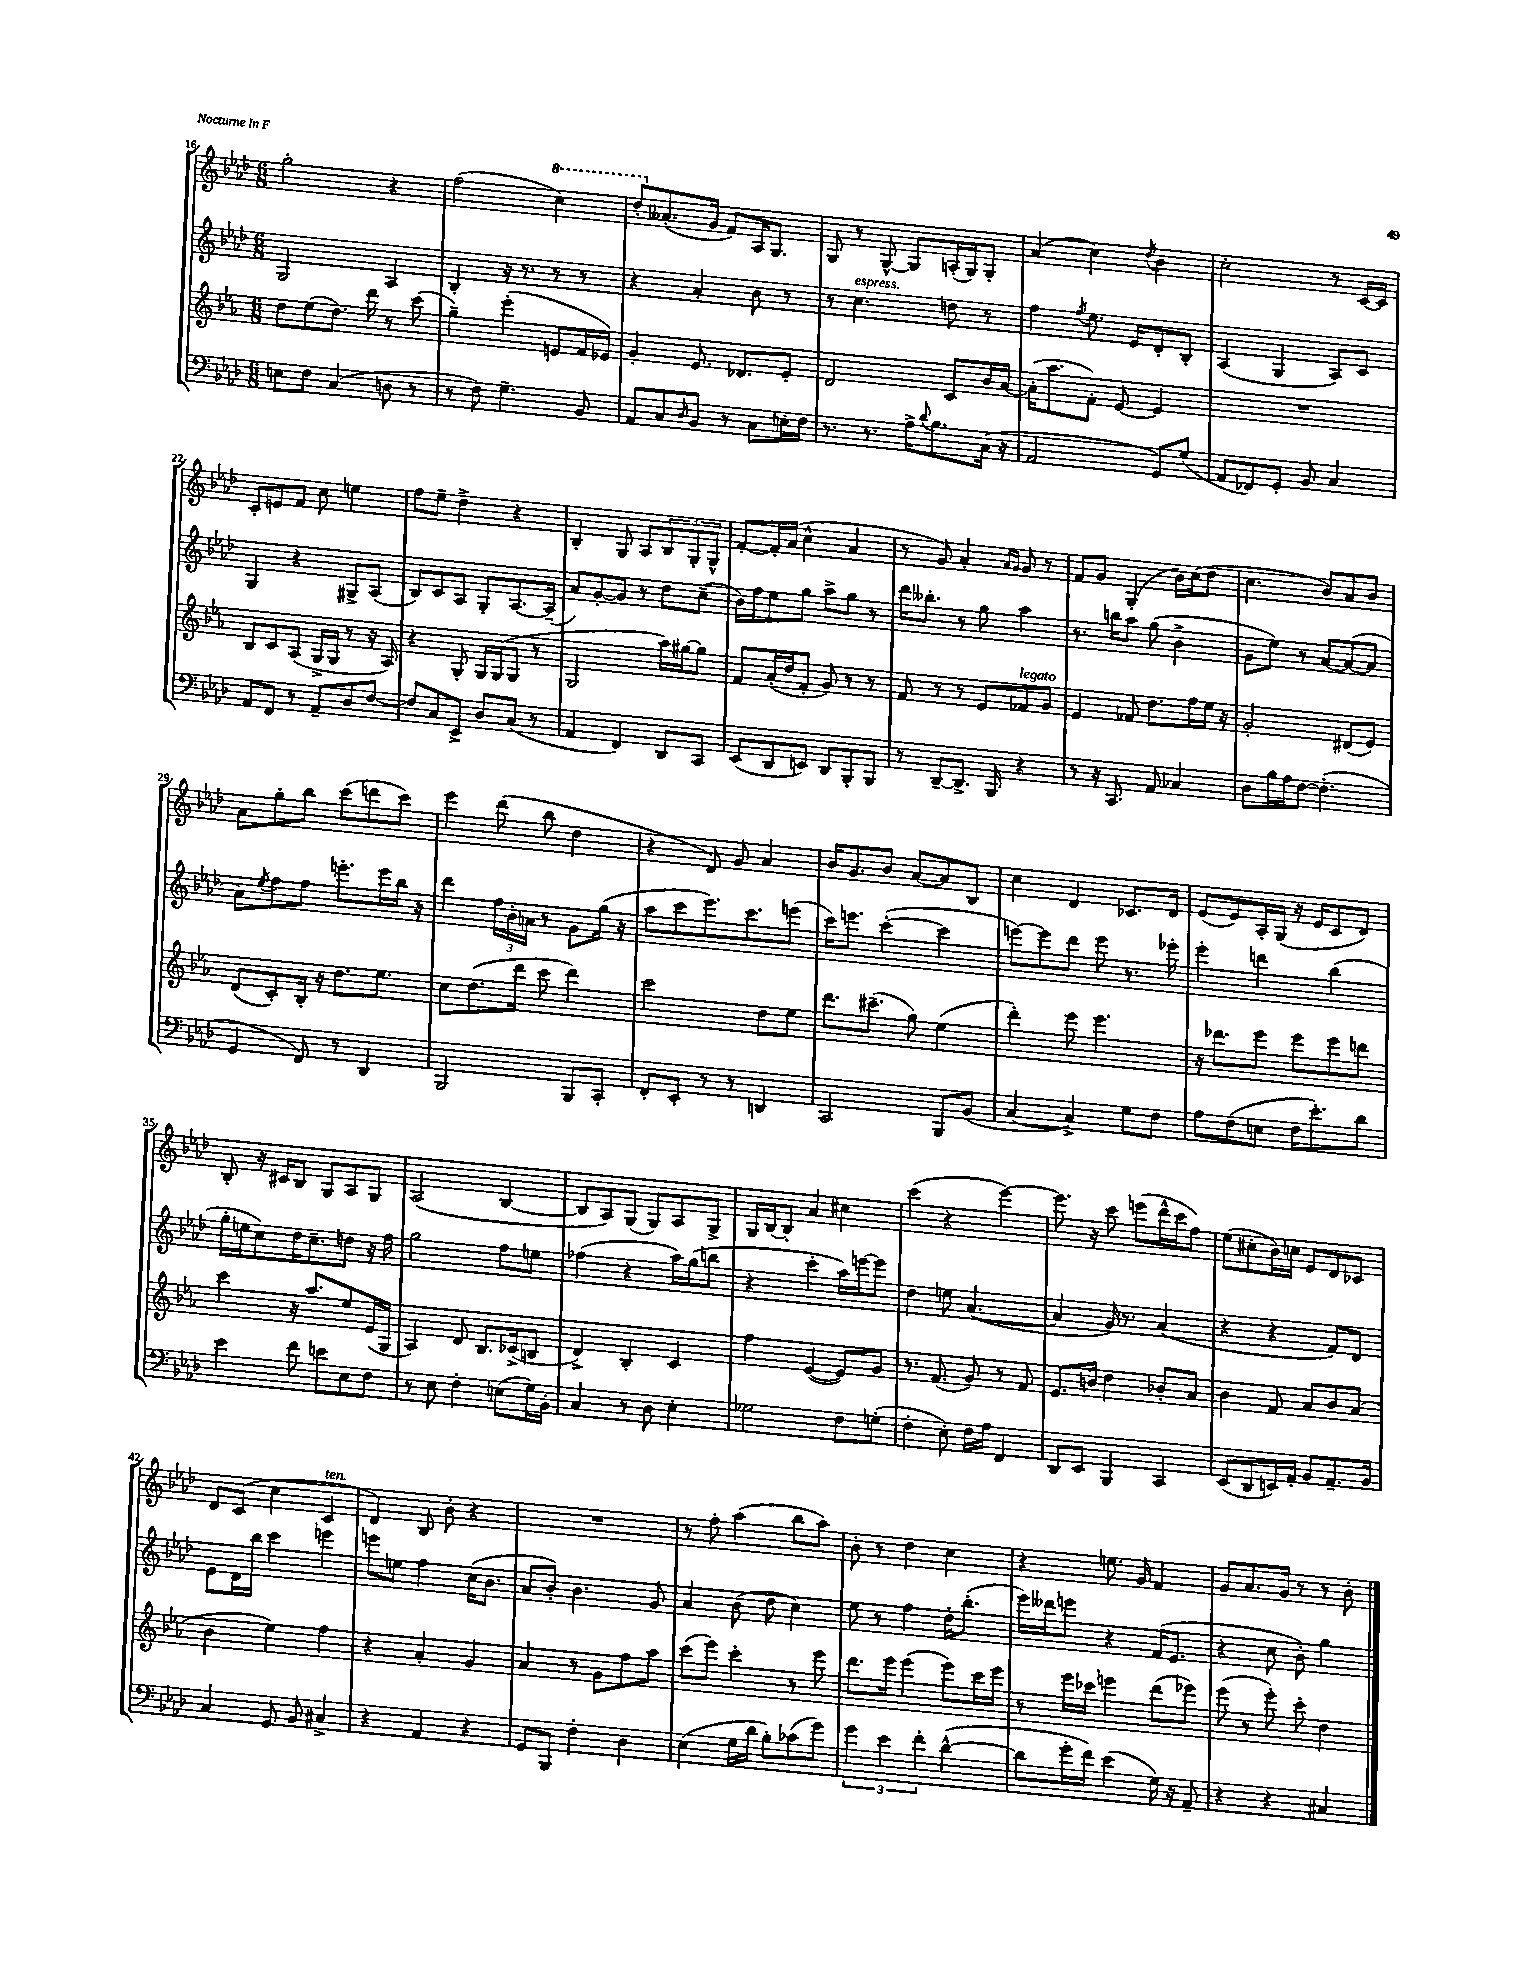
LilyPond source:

<<
\new StaffGroup <<
\new Staff = "s0" {
    \clef treble \key aes \major \numericTimeSignature \time 6/8
    g''2-. r4 |
    f''2( \ottava #1 c'''4) |
    des'''8-. \ottava #0 aeses'8.-.( g'16 f'8) aes16 g8. |
    g8 r8 g8~-^ g8 a16-.( g16) g8-. |
    aes'4( c''4) \acciaccatura { des''8 } bes'4 |
    c''2-. r8 c'16~ c'16 |
    c'8-. e'8 f'8 c''8 e''4 |
    f''8 ees''8-- des''4-> r4 |
    bes4-. g8 aes8 \tuplet 3/2 { bes8 g8-. g8-^ } |
    f'8~-. f'16-. aes'16( c''4-^ aes'4 |
    r8 g'8) aes'4-. \grace { aes'16 g'16 } g'8 r8 |
    f'8 g'8 g4-.( bes'16) c''16( des''8 |
    c''4. bes'8) aes'8 bes'8 |
    aes'8 g''8-. bes''8 c'''8( d'''8 c'''8) |
    ees'''4 des'''8( bes''8 des''4 |
    r4 des'8) g'8 aes'4 |
    bes'16 g'8. bes'8 aes'8~ aes'8 bes8 |
    c''4 des'4 ces'8. des'16 |
    ees'8( ees'8) aes16-. g16( r16 ees'16 c'8 des'8) |
    bes8-. r16 cis'16 bes8 g8 aes8 g8 |
    aes2( bes4~ |
    bes8 aes8) g8( g8) aes8 g8-> |
    g16 bes16~ bes8-. aes'4 cis''4 |
    c'''4( r4 ees'''4~) |
    ees'''8. r16 c'''8 e'''8( des'''16-^ c'''16 f''8) |
    ees''8( cis''8-. bes'16) c''16 ees'8 des'8 ces'8 |
    des'8 c'8( c''4 c'4^\markup { \italic "ten." } |
    des'4) bes8 bes'8-. r4 |
    R2. |
    r8 f''8-. aes''4( bes''8 aes''8) |
    bes'8-. r8 des''4 c''4 |
    r4 e''8. g'16 f'4 |
    g'8 aes'8. g'16 r8 r8 bes'8-. \bar "|." |
}
\new Staff = "s1" {
    \clef treble \key aes \major \numericTimeSignature \time 6/8
    g2 aes4 |
    bes4-. r16 r8. r8 r8 |
    r4 aes'4-. bes'8 r8 |
    r8 c''4.^\markup { \italic "espress." } d''8 r8 |
    f''4 \acciaccatura { f''8 } ees''8. ees'16 des'8-. bes8-. |
    aes4( g4 aes8) c'8 |
    g4 r4 gis8-> aes8( |
    bes8) c'8 aes8 g8-. aes8.~ aes16--( |
    aes'8) g'8~-. g'8 r8 des''8 c''8--( |
    bes'16) f''16 ees''8 g''8 aes''8-> g''8 r8 |
    des'''16 beses''8.-. r8 g''8 aes''4 |
    r8. b''16 aes''8 g''8( bes'4-> |
    g'8 ees''8) r8 aes'8~ aes'8~( aes'8 |
    aes'8) \acciaccatura { ees''8 } f''8 f''8 e'''8.-. e'''16 bes''16 r16 |
    des'''4 \tuplet 3/2 { f''16 bes'16-. a'16 } r8 g'8 g''16( r16 |
    aes''8 c'''8 ees'''8.) c'''8. e'''8( |
    c'''16) e'''8. c'''4~-.( c'''4 |
    e'''8~) e'''8 des'''8 e'''8 r8. ees'''16-. |
    ees'''4-. d'''4 bes''4( |
    g''16-. e''16 c''8) des''16 c''8.-- d''8 r16 f''16 |
    g''2 f''8 e''8 |
    fes''4( r4 aes''16) g''16( b''8 |
    r4 c'''4-. aes''16) e'''16~ e'''8 |
    des''4 e''8 aes'4.~( |
    aes'4 g'16) r8. aes'4( |
    r4 r4 f'8) des'8 |
    ees'8 des'16 bes''16 c'''4 e'''4 |
    e'''8 e''8 f''4 c''16( bes'8. |
    aes'8 bes'8-.) bes'4. g'8 |
    aes'4 bes'8( des''8 c''4) |
    ees''8 r8 f''4 des''16-. bes''8.-.( |
    ees'''16) deses'''16 e'''8 r4 f'16( ees'8. |
    r4 c''8 bes'8-.) g''4 \bar "|." |
}
\new Staff = "s2" {
    \clef treble \key ees \major \numericTimeSignature \time 6/8
    d''8 ees''8( d''8.) d'''16 r8 c'''8( |
    g''4--) ees'''4-.( e'8 f'16 ees'16) |
    g'4-. ees'8. des'8. ees'8-. |
    d'2 c'8 bes'16 aes'16~ |
    aes'16-.( aes''8. f'8-.) ees'8~ ees'4 |
    R2. |
    bes8 c'8 aes8( g16-> g16 r8 r16 aes16) |
    r4 g8-. g16 g16( g8 r8 |
    g2 aes''16) gis''16~ gis''8 |
    f'8 aes'16-.( d''16 f'8-. g'8) r8 r8 |
    f'8 r8 r8 ees'8 fes'8^\markup { \italic "legato" } g'8 |
    ees'4 fes'8 d''8. f''16 ees''16 r16 |
    g'2-. dis'8( ees'8) |
    d'8( c'8-.) bes16-. r16 d''8. ees''8. |
    c''8 d''8.( d'''16 c'''8 d'''4) |
    c'''2 d''8 ees''8 |
    d'''8. cis'''8.--( g''8) ees''4( |
    d'''4-.) ees'''8 ees'''4. |
    r16 des'''8. ees'''8 ees'''8 ees'''8 d'''8 |
    c'''4 r16 aes''8. ees''8 ees'16( g16 |
    aes4) d'8 bes8. ces'16->( b8 |
    d'4->) bes4-. c'4 |
    f''4 ees'4~( ees'8) g'8 |
    r8. f'8.( g'8) r8 f'8 |
    ees'8. b'16 d''4 bes'8-. aes'8 |
    bes'4 f'8 aes'8 bes'8 aes'8( |
    bes'4 ees''4) f''4 |
    r4 aes'4-. g'4 |
    aes'4 r8 g'8 f''8 aes''8 |
    c'''8( ees'''8) c'''4-. r8 ees'''8 |
    d'''8. ees'''16 ees'''4( ees'''8) c'''16 ees'''16 |
    r8 ees'''16 ces'''16 e'''4 d'''8( ees'''8) |
    ees'''8( r8 ees'''8-.) c'''8-. d''4 \bar "|." |
}
\new Staff = "s3" {
    \clef bass \key aes \major \numericTimeSignature \time 6/8
    e8 f8 c4( d8 r8 |
    r8 f8) g4.-- bes,8 |
    aes,8 c8 \grace { des16 } bes,8 r8 c8 e16-. f16 |
    r8. r8. aes16-> \appoggiatura { des'8 } bes8. c16( r16 |
    aes,2 g,8) g8( |
    aes,8 fes,8) g,8-. bes,8 c4 |
    aes,8 f,8 r8 aes,8-- des8 f8~ |
    f8 c8 ees,8-> des8 c8( r8 |
    aes,4 f,4) des,8 c,8 |
    ees,8( des,8 e,8) des,8 bes,,8-. bes,,8 |
    r8 des,8~-- des,8.-> bes,,16 r4 |
    r8 r16 c,8. aes,8 ces4 |
    des8 bes16 aes16 f8~ f4.-.( |
    g,4 f,8) r8 des,4 |
    bes,,2 bes,,8 c,8-. |
    f,8-. ees,8-. r8 r8 d,4 |
    c,2 bes,,8 bes,8( |
    c4~ c4->) g8 f8 |
    aes8 f8( e8 f16 ees'8.-.) des'8 |
    ees'4 f'8 e'8 ees8 f8 |
    r8 ees8 f4-. e8( g16) bes,16-. |
    c4 r8 des8 ees4-. |
    ges2 f8 g8-.( |
    f4-. ees8-.) f16 aes16 f,4 |
    des,8 ees,8 bes,,4 c,4 |
    ees,8( des,8 e,16) aes,16-. bes,8 aes,8.-- bes,16 |
    c4 g,8 bes,8 cis4-> |
    r4 aes,4 r4 |
    g,8 bes,,8 f4-. des4 |
    ees4( g16 des'16 bes8-.) ces'8( g'8) |
    \tuplet 3/2 { g'4 ees'4 f'4-. } des'4~-^( |
    des'8 g'16-. f'16) ees'4( g16) r16 aes,8-- |
    r4 r4 cis4 \bar "|." |
}
>>
>>
\layout { \context { \Score currentBarNumber = #16 } }
